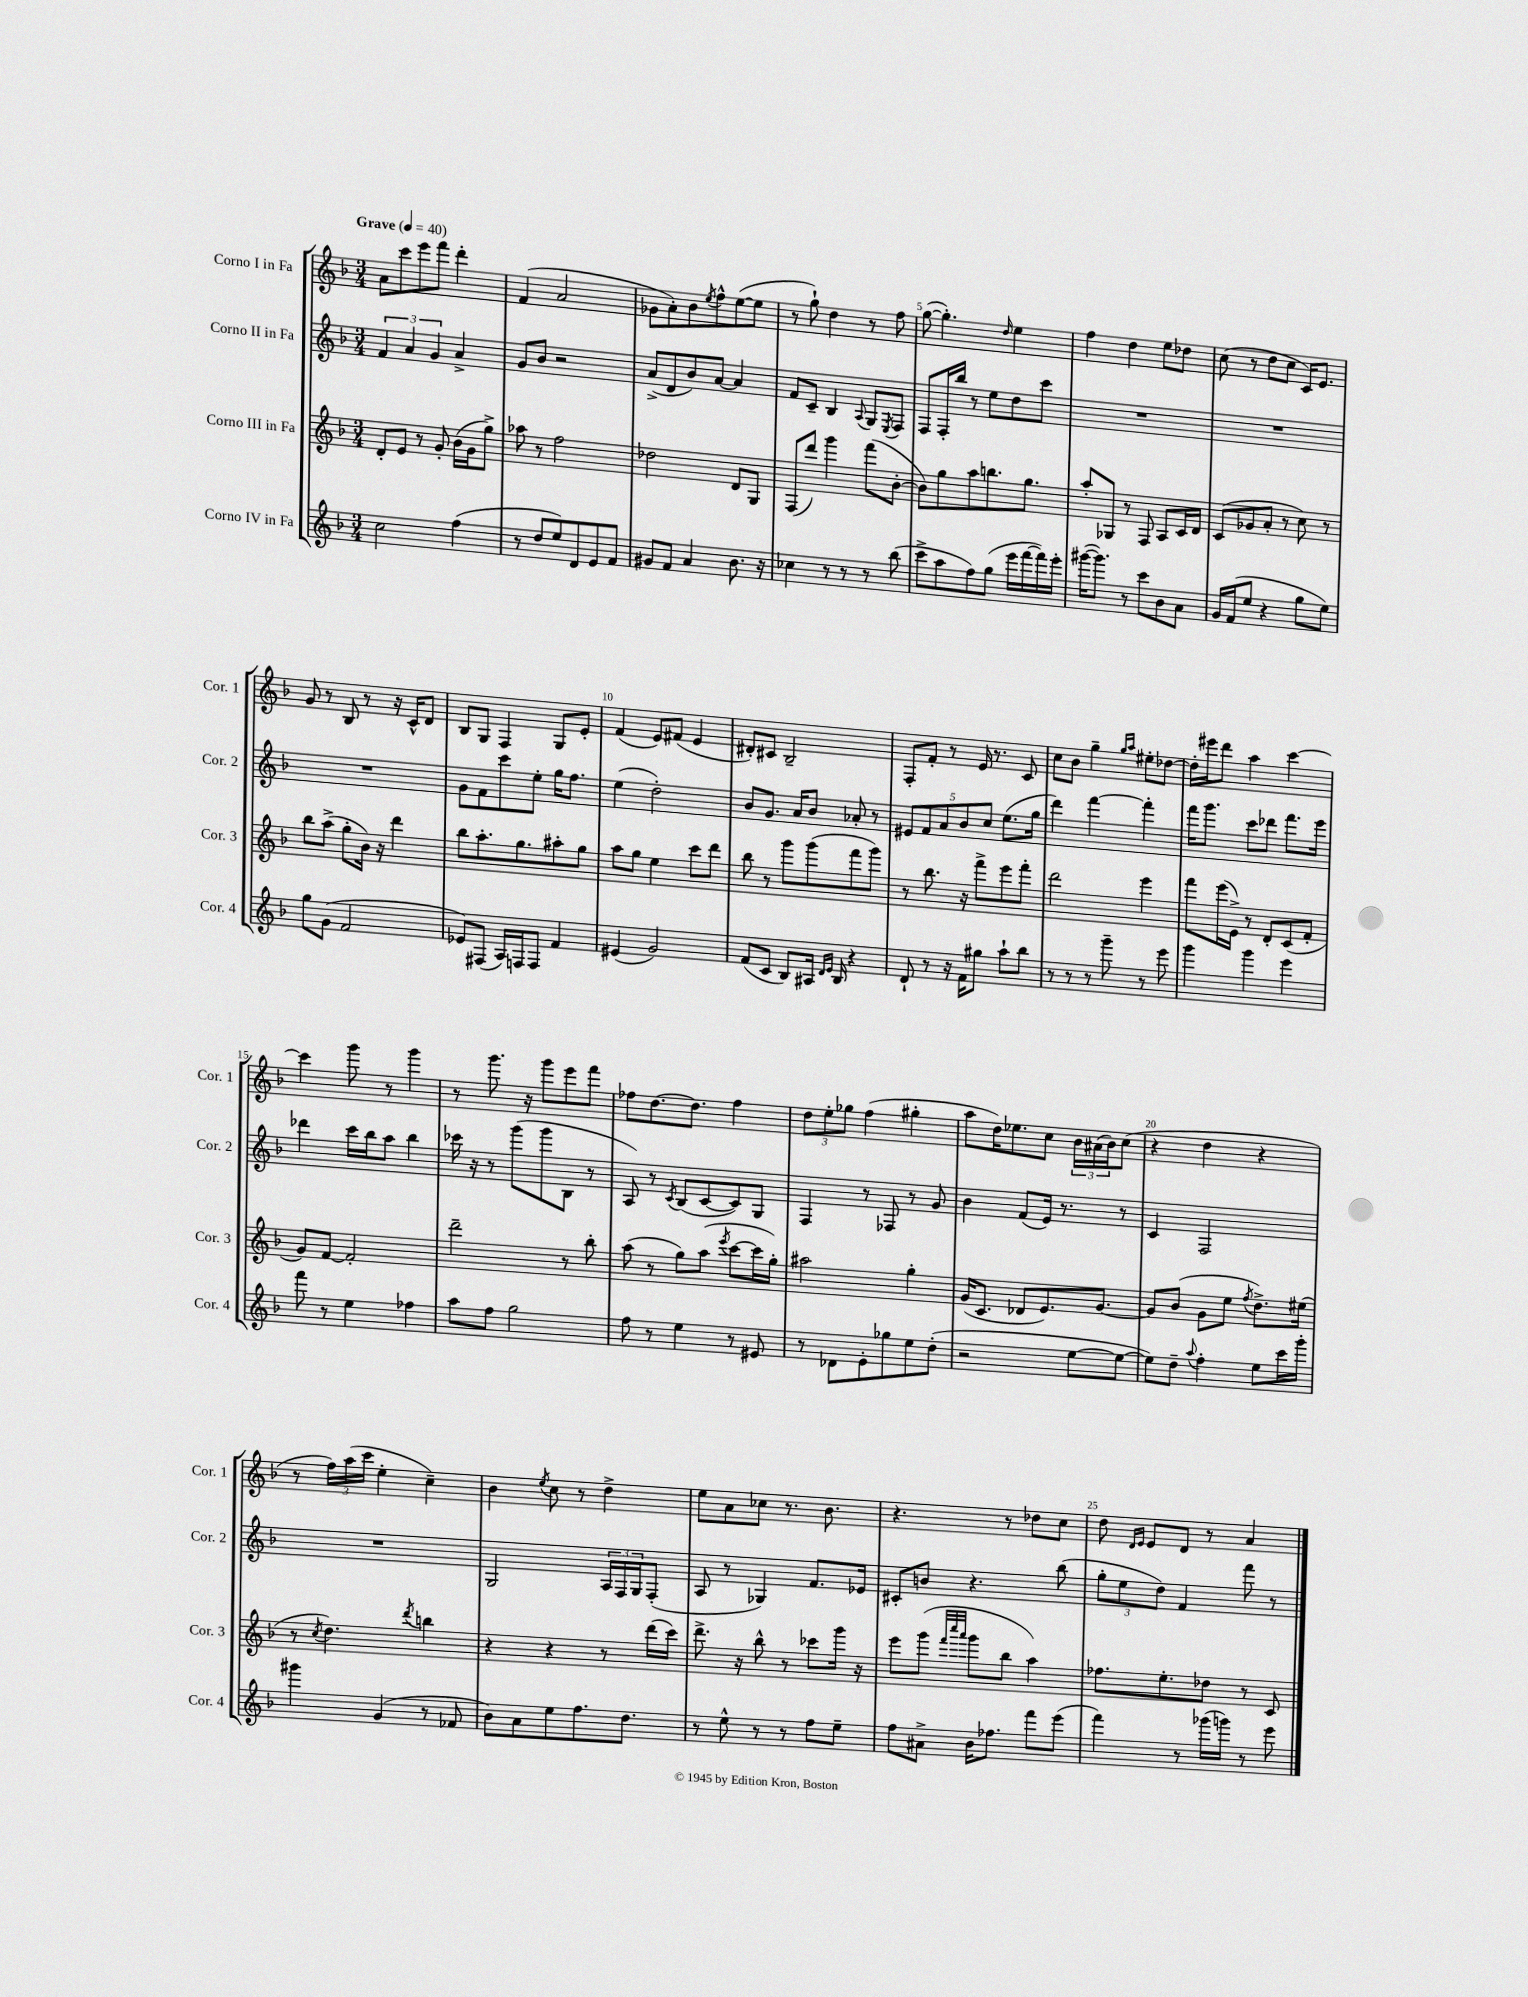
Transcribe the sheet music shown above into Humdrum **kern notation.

**kern	**kern	**kern	**kern
*part4	*part3	*part2	*part1
*staff4	*staff3	*staff2	*staff1
*I"Corno IV in Fa	*I"Corno III in Fa	*I"Corno II in Fa	*I"Corno I in Fa
*I'Cor. 4	*I'Cor. 3	*I'Cor. 2	*I'Cor. 1
*clefG2	*clefG2	*clefG2	*clefG2
*k[b-]	*k[b-]	*k[b-]	*k[b-]
*M3/4	*M3/4	*M3/4	*M3/4
*MM40	*MM40	*MM40	*MM40
=1	=1	=1	=1
!	!	!	!LO:TX:a:B:t=Grave
2cc\	8d'/L	6f/	8a\L
.	8e/J	.	8ccc\
.	.	6a/	.
.	8r	.	8eee\
.	.	6g/	.
.	8g'/	.	8fff\J
(4ff\	(16b-\LL	4a^/	4ddd'\
.	16g\J	.	.
.	8gg^\J)	.	.
=2	=2	=2	=2
8r	8aa-X\	8g/L	(4f/
8dd/L	8r	8b-/J	.
8ee/)	2ff\	2r	2a/
8d/	.	.	.
8e/	.	.	.
8f/J	.	.	.
=3	=3	=3	=3
8g#X/L	2dd-X\	(8a^/L	8g-X\L
8f/J	.	8d/	8a'\)
4a/	.	8b-/)	8b-\
.	.	.	8qee/
.	.	[8a/J	8ff^^\
8.b-\	8d/L	4a/]	([8ee\
.	8G/J	.	8ee\J]
16r	.	.	.
=4	=4	=4	=4
4cc-X\	(8F/L	8f/L	8r
.	8ddd/J)	8c~/J	8gg`\)
8r	4ggg\	4B-/	4dd\
8r	.	.	.
.	.	8qqA/	.
8r	(8fff\L	8G/L	8r
.	.	8qE/	.
(8bb-\	[8b-'\J	8F/J	8ff\
=5	=5	=5	=5
8ccc^\L	8b-\L])	8F/L	([8gg\
8aa\	8gg\	16F'/L	4.gg'\])
.	.	16bb-/JJ	.
8ff\)	8aa\	8r	.
(8gg\J	8.bbn\	8ee\L	.
.	.	.	16qqdd/
16eee\LL	.	8dd\	4ee\
[16fff\	8.gg\J	.	.
16fff\])	.	8ccc\J	.
16eee'\JJ	.	.	.
=6	=6	=6	=6
([16ggg#X\KL	8aa'/L	2.r	4ff\
8.ggg#\J])	.	.	.
.	8G-X/J	.	.
8r	8r	.	4dd\
8ccc\L	8F/	.	.
8b-\	8A/L	.	8ee\L
8a\J	16c/L	.	8dd-X\J
.	16d/JJ	.	.
=7	=7	=7	=7
16g/LL	(8c/L	2.r	(8cc\
(16f/J	.	.	.
8ee/J	8g-X/	.	8r
4r	8a'/J	.	8dd\L
.	8r	.	8cc\J
8gg\L	8cc\)	.	16c/KL)
.	.	.	8.e/J
8ee\J)	8r	.	.
!!LO:LB:g=z
=8	=8	=8	=8
8gg\L	8bb-\L	2.r	8g/
(8g\J	(8aa^\J	.	8r
2f/	8gg'\L	.	8B-/
.	16b-\Jk)	.	8r
.	16r	.	.
.	4ddd\	.	16r
.	.	.	16c^^/KL
.	.	.	8d/J
=9	=9	=9	=9
8e-X/L)	8bb-\L	8g\L	8B-/L
(8F#X/J	8.aa'\	8f\	8G/J
16A/LL)	.	8ccc\	4F/
16Fn/J	8.gg\	.	.
8F/J	.	8ee'\J	.
4f/	8aa#X'\	16gg\KL	8G/L
.	.	8.ff\J	.
.	8gg\J	.	8e'/J
=10	=10	=10	=10
(4e#X/	8aa\L	(4ee\	(4f/
.	8gg\J	.	.
2g/)	4ee\	2dd'\)	8e/L)
.	.	.	(8f#X/J
.	8ccc\L	.	4e/
.	8ddd\J	.	.
=11	=11	=11	=11
(8f/L	8bb-\	8b-/L	8d#X'/L)
8c/J	8r	8.g/J	8c#X/J
8B-/L)	8ggg\L	.	2B-~/
.	.	16a/KL	.
16A#X/Jk	(8ggg\	8b-/J	.
16qqd/LL	.	.	.
16qqe/JJ	.	.	.
16B-/	.	.	.
4r	8fff\	8a-X'/	.
.	8ggg\J)	8r	.
=12	=12	=12	=12
8d`/	8r	10e#X/L	8F'/L
.	.	10f/	.
8r	8.bb-\	.	8f'/J
.	.	10a/	.
16r	.	.	8r
.	.	10b-/	.
16f\KL	16r	.	.
8gg#X\J	8fff^\L	.	16e/
.	.	10cc/J	.
.	.	.	8.r
8aa`\L	8eee\	(8.ee\L	.
8bb-\J	8fff'\J	.	8c/
.	.	16gg\Jk	.
=13	=13	=13	=13
8r	2ddd\	4ddd\)	8cc\L
8r	.	.	8b-\J
8r	.	[4fff\	4gg~\
8ggg~\	.	.	.
.	.	.	16qqgg/LL
.	.	.	16qqaa/JJ
8r	4eee\	4fff'\]	8ee#X'\L
8eee\	.	.	[8dd-X\J
=14	=14	=14	=14
4ggg\	8fff\L	16fff\KL	16dd-'\LL]
.	.	8.ggg\J	16eee#X\J
.	(16eee\L	.	8ddd\J
.	16e^\JJ)	.	.
4ggg\	8r	8ccc\L	4aa\
.	8d'/L	8ddd-X\J	.
4eee\	(8c/	8.fff\L	[4ccc\
.	8f'/J	.	.
.	.	16eee\Jk	.
!!LO:LB:g=z
=15	=15	=15	=15
8fff\	8g/L)	4ddd-X\	4ccc\]
8r	[8f/J	.	.
4ee\	2f'/]	16ccc\LL	8ggg\
.	.	16bb-\J	.
.	.	8aa\J	8r
4ff-X\	.	4bb-\	4ggg\
=16	=16	=16	=16
8aa\L	2ddd~\	16ccc-X\	8r
.	.	16r	.
8ff\J	.	8r	8.ggg\
2gg\	.	(8ggg\L	.
.	.	.	16r
.	.	8ggg\	8ggg\L
.	8r	8B-\J	8eee\
.	8bb-'\	8r	8fff\J
=17	=17	=17	=17
8ff\	(8aa\	8A/)	8ff-X\L
8r	8r	8r	[8.dd\
.	.	8qc/	.
4ee\	8gg\L)	(8B-/L	.
.	.	.	8.dd\J]
.	(8aa\J	[8c/	.
.	8qeee/	.	.
8r	[8ccc\L	8c/])	4ff-\
8e#X/	16ccc\L]	8G/J	.
.	16gg'\JJ)	.	.
=18	=18	=18	=18
8r	2aa#X\	4F/	12dd\L
.	.	.	12ee'\
8d-X\L	.	.	.
.	.	.	12gg-X\J
8e'\	.	8r	(4ff\
8gg-X\	.	8F-X/	.
8ee\	4gg'\	8r	4gg#X'\
(8dd'\J	.	8g/	.
=19	=19	=19	=19
2r	(16g/KL	4b-\	8aa\L
.	8.c/J	.	.
.	.	.	16dd\K)
.	.	.	8.ee-X\
.	8d-X/L	(8f/L	.
.	8.e/)	16e/Jk)	8cc\J
.	.	8.r	.
[8ee\L	.	.	24b-\LL
.	.	.	(24a#X\
.	[8.g/J	.	.
.	.	.	24b-\J)
8ee\J_	.	8r	(8cc\J
=20	=20	=20	=20
8ee\L])	8g/L]	4c/	4r
8dd~\J	(8b-/J	.	.
8qqaa/	.	.	.
4ff'\	8g\L	2F/	4dd\
.	8ee\J	.	.
.	8qff/	.	.
8ee\L	8.dd^\L)	.	4r
16ccc\L	.	.	.
16ggg'\JJ	(16ee#X\Jk	.	.
!!LO:LB:g=z
=21	=21	=21	=21
4ggg#X\	8r	2.r	8r
.	8qcc/	.	.
.	4.dd\)	.	24ff\LL)
.	.	.	(24aa\
.	.	.	24ccc\JJ
(4g/	.	.	4ee'\
.	8qddd/	.	.
8r	4bbn\	.	4cc~\)
8f-X/	.	.	.
=22	=22	=22	=22
8b-\L)	4r	2G/	4b-\
8a\	.	.	.
.	.	.	8qee/
8ee\	4r	.	8cc\
8.ff\	.	.	8r
.	8r	24A/LL	4dd^\
.	.	24F/	.
8.dd\J	.	.	.
.	.	24G/J	.
.	(16ddd\LL	(8F'/J	.
.	16ccc\JJ)	.	.
=23	=23	=23	=23
8r	8.ddd^\	8A/	8ee\L
8ee^^\	.	8r	8a\
.	16r	.	.
8r	8bb-^^\	4G-X/)	8cc-X\J
8r	8r	.	8.r
8ff\L	8ccc-X\L	8.f/L	.
.	.	.	8.b-\
8ee~\J	16ggg\Jk	.	.
.	16r	16e-X/Jk	.
=24	=24	=24	=24
8ff\L	8eee\L	8c#X'/L	4.r
8a#X^\J	(8ggg\J	8bn/J	.
.	32qqfff/LLL	.	.
.	32qqcccc/	.	.
.	32qqaaa/JJJ	.	.
16b-\KL	8ggg\L	4.r	.
8.ff-X\J	.	.	.
.	8bb-\J	.	8r
8fff\L	4aa\)	.	8dd-X\L
(8eee\J	.	(8bb-\	8cc\J
=25	=25	=25	=25
4fff\)	8.ff-X\L	12gg'\L	8dd\
.	.	12ee\	.
.	.	.	16qqd/LL
.	.	.	16qqe/JJ
.	.	.	8e/L
.	.	12dd\J)	.
.	8.ee'\	.	.
8r	.	4f/	8d/J
(16ggg-X\LL	8dd-X\J	.	8r
16gggn\JJ)	.	.	.
8r	8r	8fff\	4a/
8eee\	8c/	8r	.
==	==	==	==
*-	*-	*-	*-
